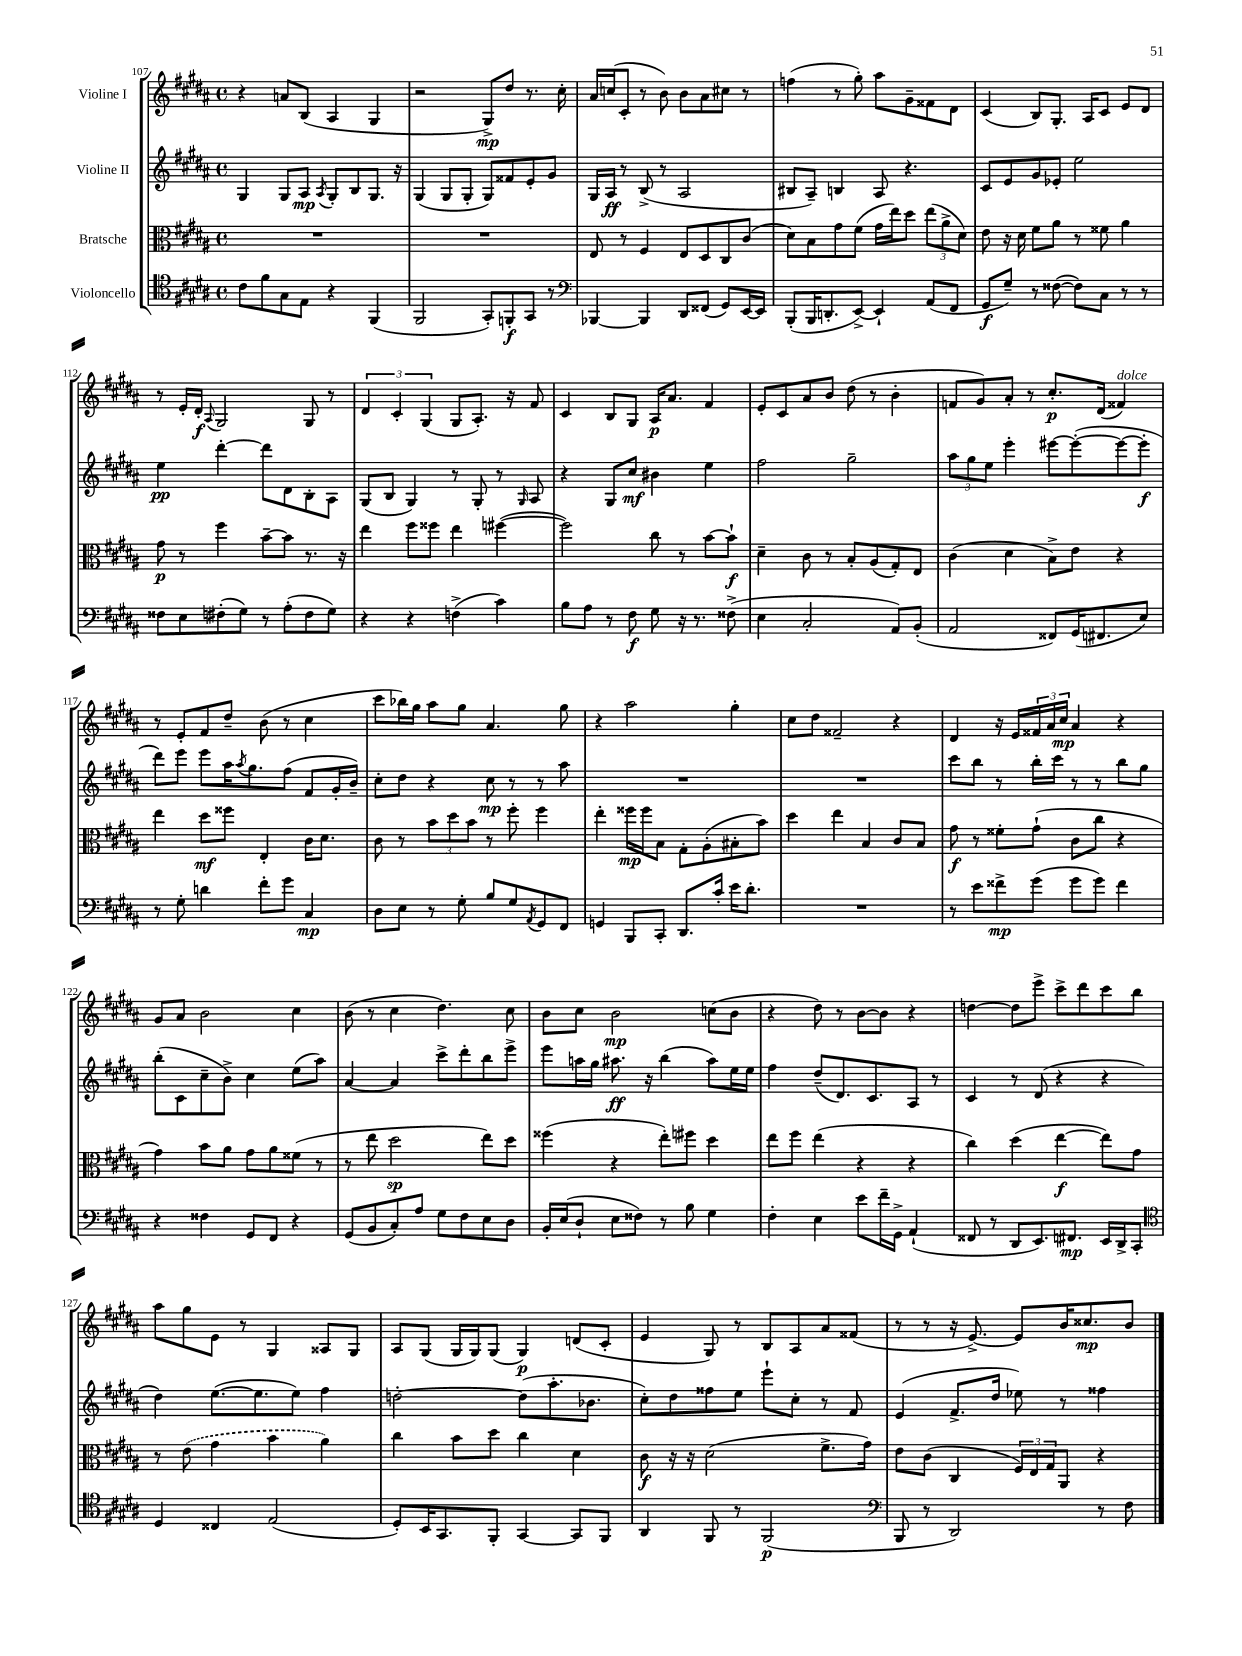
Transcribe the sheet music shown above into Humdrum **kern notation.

**kern	**kern	**kern	**kern
*staff4	*staff3	*staff2	*staff1
*clefC4	*clefC3	*clefG2	*clefG2
*k[f#c#g#d#a#]	*k[f#c#g#d#a#]	*k[f#c#g#d#a#]	*k[f#c#g#d#a#]
*M4/4	*M4/4	*M4/4	*M4/4
*met(c)	*met(c)	*met(c)	*met(c)
8c#	1r	4G#	4r
8f#	.	.	.
8G#	.	8G#	8a
8E	.	8A#	(8B
.	.	8qA#	.
4r	.	8G#'	4A#
.	.	8B	.
(4FF#	.	8.G#	4G#
.	.	16r	.
=	=	=	=
2FF#	1r	(4G#	2r
.	.	8G#	.
.	.	8G#'	.
8GG#')	.	8G#)	8G#^)
8FF'	.	8f##	8dd#
8GG#	.	8e'	8.r
8r	.	8g#	.
.	.	.	16cc#'
=	=	=	=
*clefF4	*	*	*
[4BBB-	8E	16G#	16a#
.	.	16A#	(16cc
.	8r	8r	8c#'
4BBB-]	4F#	(8B^	8r
.	.	8r	8b)
8DD#	8E	2A#	8b
(8FF##	8D#	.	8a#
8GG#)	8C#	.	8cc#
[16EE	(8c#	.	8r
16EE]	.	.	.
=	=	=	=
(8BBB'	8d#)	8B#	(4ff
16BBB	8B	8A#~)	.
8.DD'	.	.	.
.	8g#	4B	8r
[8EE^)	(8f#	.	8gg#')
4EE`]	16g#	8A#	8aa#
.	16ee)	.	.
.	8dd#	4.r	8g#~
(8AA#	(12ee	.	8f##
.	12a#^	.	.
8FF#	.	.	8d#
.	12d#)	.	.
=	=	=	=
8GG#	8e	8c#	(4c#
8G#~)	16r	8e	.
.	16d#	.	.
8r	8f#	8g#	8B)
([8F##	8a#	8e-'	8.G#'
8F##])	8r	2ee	.
.	.	.	16A#
8C#	8f##	.	8c#
8r	4a#	.	8e
8r	.	.	8d#
=	=	=	=
8F##	8g#	4ee	8r
8E	8r	.	16e'
.	.	.	16d#'
.	.	.	8qqA#
(8F#'	4ff#	[4ddd#'	2G#
8G#)	.	.	.
8r	[8b~	8ddd#]	.
(8A#'	8b]	8d#	.
8F#	8.r	8B'	8G#
8G#)	.	8A#	8r
.	16r	.	.
=	=	=	=
4r	4ee	(8G#	6d#
.	.	8B	.
.	.	.	6c#'
4r	8ff#	4G#)	.
.	.	.	(6G#
.	8ff##	.	.
(4F^	4ee	8r	8G#
.	.	8G#'	8.A#')
4c#)	([4ff#	8r	.
.	.	.	16r
.	.	16qqG#	.
.	.	8A#	8f#
=	=	=	=
8B	2ff#])	4r	4c#
8A#	.	.	.
8r	.	8G#	8B
8F#	.	8cc#	8G#
8G#	8cc#	4b#	16A#
.	.	.	8.a#
16r	8r	.	.
8.r	.	.	.
.	[8b	4ee	4f#
(8F##^	8b`]	.	.
=	=	=	=
4E	4d#~	2ff#	8e'
.	.	.	8c#
2C#'	8c#	.	8a#
.	8r	.	8b
.	8B'	2gg#~	(8dd#
.	(8A#	.	8r
8AA#)	8G#')	.	4b'
(8BB'	8E	.	.
=	=	=	=
2AA#	(4c#	12aa#	8f
.	.	12gg#	.
.	.	.	8g#)
.	.	12ee	.
.	4d#	4eee'	8a#'
.	.	.	8r
8FF##)	8B^)	[8eee#	8.cc#'
(16GG#	8e	(8eee#'_	.
8.FF#	.	.	(16d#
.	4r	8eee#_	4f##)
8E)	.	8eee#']	.
=	=	=	=
8r	4ee	8ddd#)	8r
8G#'	.	8eee	8e'
4d	8dd#	8eee	8f#
.	8ff##	16aa#	8dd#~
.	.	8qaa#	.
.	.	8.gg#	.
8f#'	4E'	.	(8b
8g#	.	(8ff#	8r
4C#	16c#	8f#	4cc#
.	8.d#	.	.
.	.	16g#'	.
.	.	16b~)	.
=	=	=	=
8D#	8c#	8cc#'	8ccc#
8E	8r	8dd#	16bb-)
.	.	.	16gg#
8r	12b	4r	8aa#
.	12dd#	.	.
8G#'	.	.	8gg#
.	12b	.	.
8B	8r	8cc#	4.a#
8G#	8ff#'	8r	.
8qAA#	.	.	.
8GG#	4ff#	8r	.
8FF#	.	8aa#	8gg#
=	=	=	=
4GG	4ee'	1r	4r
8BBB	16ff##	.	2aa#
.	16ff##	.	.
8CC#'	8B	.	.
8.DD#	8G#'	.	.
.	(8A#'	.	.
16c#'	.	.	.
16e	8B#'	.	4gg#'
8.d#'	.	.	.
.	8b)	.	.
=	=	=	=
1r	4dd#	1r	8cc#
.	.	.	8dd#
.	4ee	.	2f##~
.	4B	.	.
.	8c#	.	4r
.	8B	.	.
=	=	=	=
8r	8g#	8ccc#	4d#
8e	8r	8bb	.
8f##^	8f##'	8r	16r
.	.	.	16e
(8g#	(8g#`	16bb'	24f##
.	.	.	24a#
.	.	16ccc#	.
.	.	.	24cc#
8g#	8c#	8r	4a#
8g#)	8cc#	8r	.
4f##	4r	8bb	4r
.	.	8gg#	.
=	=	=	=
4r	4g#)	(8bb'	8g#
.	.	8c#	8a#
4F##	8b	8cc#~	2b
.	8a#	8b^)	.
8GG#	8g#	4cc#	.
8FF#	8a#	.	.
4r	(8f##	(8ee	4cc#
.	8r	8aa#)	.
=	=	=	=
(8GG#	8r	[4a#	(8b
8BB	8ee	.	8r
8C#')	2dd#	4a#]	4cc#
8A#	.	.	.
8G#	.	8ccc#^	4.dd#)
8F#	.	8ddd#'	.
8E	8ee)	8bb	.
8D#	8dd#	8eee^	8cc#
=	=	=	=
16BB'	(4ff##	8eee	8b
(16E	.	.	.
8D#`	.	16aa	8cc#
.	.	16gg#	.
8E	4r	8.aa#	2b
8F##)	.	.	.
.	.	16r	.
8r	8ee')	(4bb	.
8B	8ff#	.	.
4G#	4dd#	8aa#)	(8cc
.	.	16ee	8b
.	.	16ee	.
=	=	=	=
4F#'	8ee	4ff#	4r
.	8ff#	.	.
4E	(4ee	(8dd#~	8dd#)
.	.	8.d#)	8r
8e	4r	.	[8b
.	.	8.c#	.
16f#~	.	.	8b]
16GG#^	.	.	.
(4AA#`	4r	8A#	4r
.	.	8r	.
=	=	=	=
8FF##	4cc#)	4c#	[4dd
8r	.	.	.
8DD#	(4dd#	8r	8dd]
8.EE)	.	(8d#	8eee^
.	[4ee	4r	8ccc#^
8.FF#	.	.	.
.	.	.	8ddd#
16EE	8ee])	4r	8ccc#
16DD#^	.	.	.
8CC#'	8g#	.	8bb
=	=	=	=
*clefC4	*	*	*
4D#	8r	4dd#)	8aa#
.	(8e	.	8gg#
4C##	4g#	([8.ee	8e
.	.	.	8r
.	.	8.ee]	.
(2E	4b	.	4G#
.	.	8ee)	.
.	4a#)	4ff#	8A##
.	.	.	8G#
=	=	=	=
8D#')	4cc#	[2dd'	8A#
16BB	.	.	(8G#
8.GG#	.	.	.
.	8b	.	16G#
.	.	.	16G#)
8FF#'	8dd#	.	(8G#
[4GG#	4cc#	(8dd]	4G#)
.	.	8.aa#'	.
8GG#]	4d#	.	(8d
.	.	8.b-	.
8FF#	.	.	8c#'
=	=	=	=
4AA#	8c#	8cc#')	4e
.	16r	8dd#	.
.	16r	.	.
8FF#	(2d#	8ff##	8G#)
8r	.	8ee	8r
(2FF#	.	8eee`	8B
.	.	8cc#'	8A#
.	8.f#^	8r	8a#
.	.	8f#	(8f##
.	16g#)	.	.
=	=	=	=
*clefF4	*	*	*
8BBB	8e	(4e	8r
8r	(8c#	.	8r
2DD#)	4C#	8.f#^	16r
.	.	.	[8.e^)
.	.	16dd#	.
.	24F#)	8ee-)	8e]
.	24E	.	.
.	24G#	.	.
.	8AA#	8r	16b
.	.	.	8.cc##
8r	4r	4ff##	.
8F#	.	.	8b
==	==	==	==
*-	*-	*-	*-
